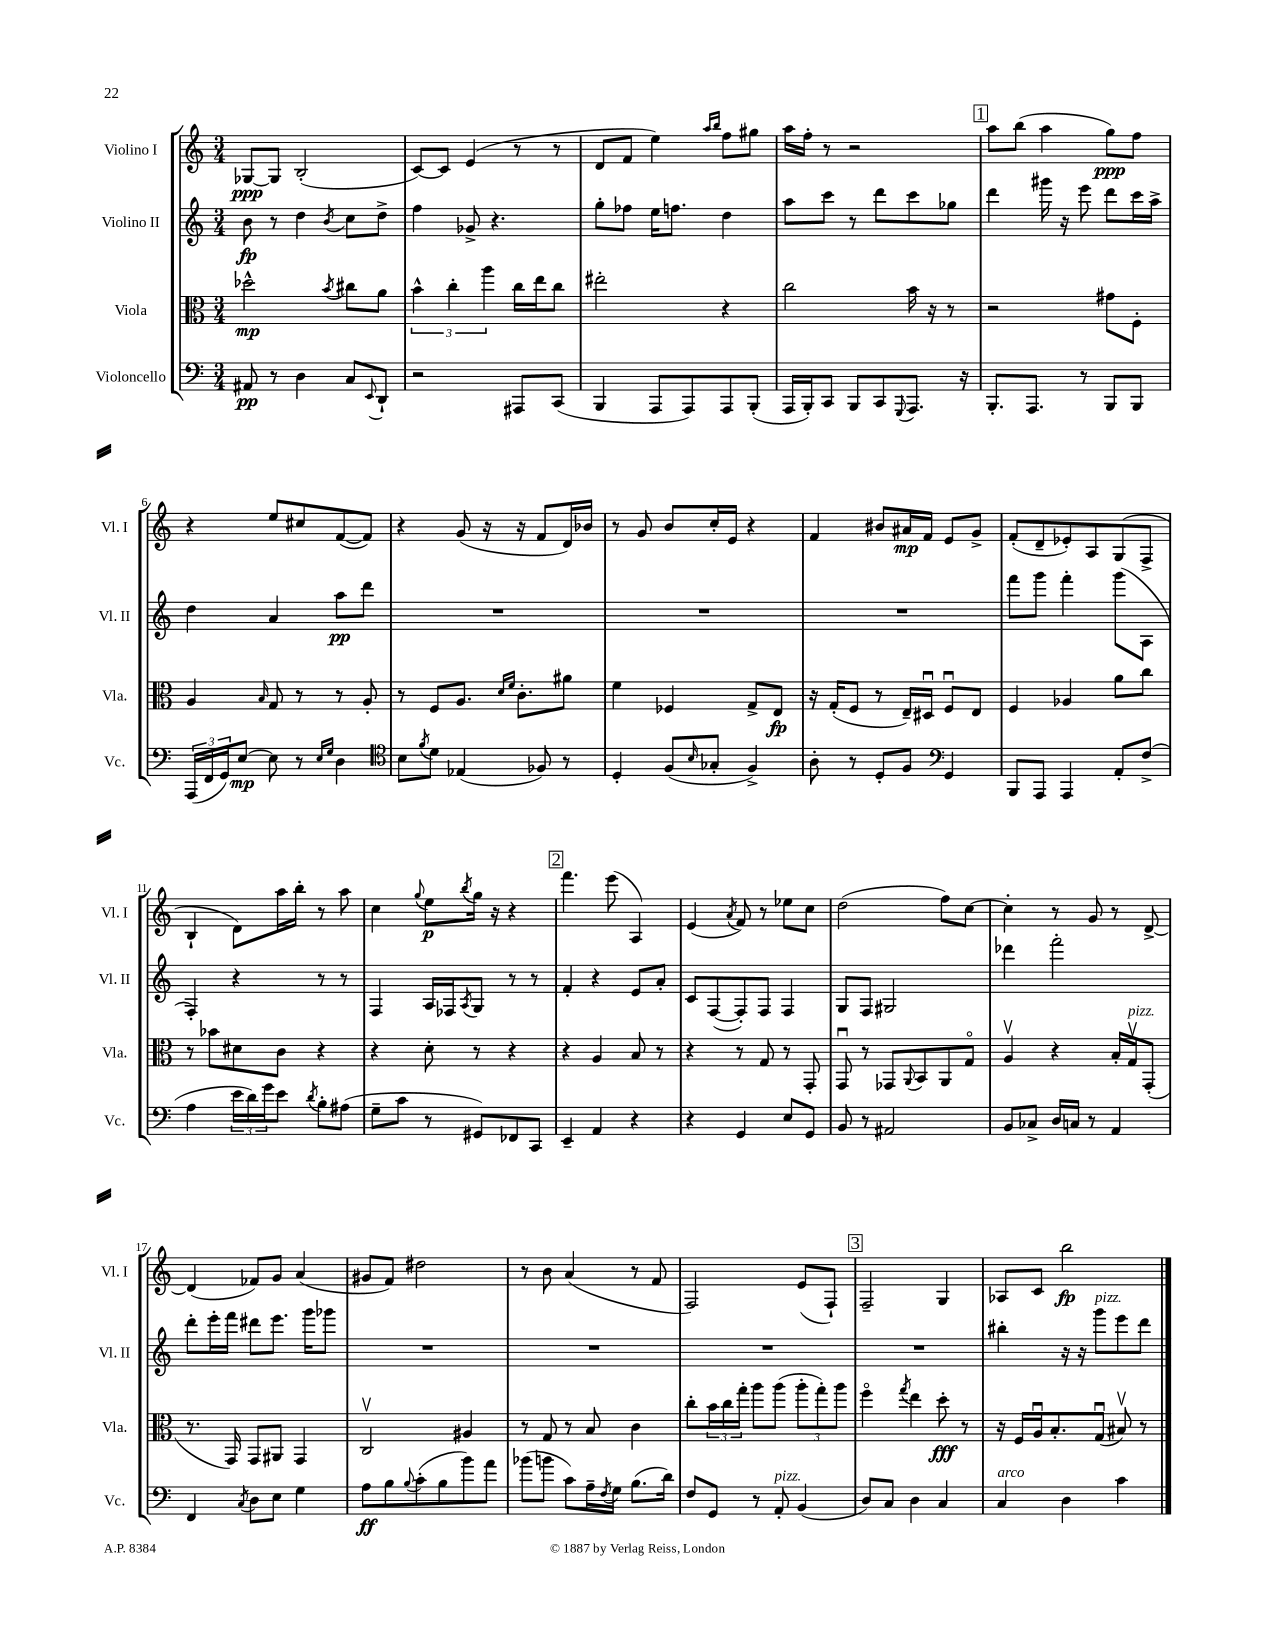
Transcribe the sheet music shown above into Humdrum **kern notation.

**kern	**dynam	**kern	**dynam	**kern	**dynam	**kern	**dynam
*part4	*part4	*part3	*part3	*part2	*part2	*part1	*part1
*staff4	*staff4	*staff3	*staff3	*staff2	*staff2	*staff1	*staff1
*I"Violoncello	*	*I"Viola	*	*I"Violino II	*	*I"Violino I	*
*I'Vc.	*	*I'Vla.	*	*I'Vl. II	*	*I'Vl. I	*
*clefF4	*	*clefC3	*	*clefG2	*	*clefG2	*
*k[]	*	*k[]	*	*k[]	*	*k[]	*
*M3/4	*	*M3/4	*	*M3/4	*	*M3/4	*
=1	=1	=1	=1	=1	=1	=1	=1
8AA#X/	pp	2dd-X^^\	mp	8b\	fp	[8G-X/L	ppp
8r	.	.	.	8r	.	8G-/J]	.
4D\	.	.	.	4dd\	.	(2B'/	.
.	.	8qb/	.	8qb/	.	.	.
8C/L	.	8cc#X\L	.	8cc\L	.	.	.
8qqEE/	.	.	.	.	.	.	.
8DD`/J	.	8a\J	.	8dd^\J	.	.	.
=2	=2	=2	=2	=2	=2	=2	=2
2r	.	6b^^\	.	4ff\	.	[8c/L)	.
.	.	.	.	.	.	8c/J]	.
.	.	6cc'\	.	.	.	.	.
.	.	.	.	8g-X^/	.	(4e/	.
.	.	6aa\	.	.	.	.	.
.	.	.	.	4.r	.	.	.
8AAA#X/L	.	16cc\LL	.	.	.	8r	.
.	.	16ee\J	.	.	.	.	.
(8CC/J	.	8cc\J	.	.	.	8r	.
=3	=3	=3	=3	=3	=3	=3	=3
4BBB/	.	2ee#X'\	.	8gg'\L	.	8d/L	.
.	.	.	.	8ff-X\J	.	8f/J	.
8AAA/L	.	.	.	16ee\KL	.	4ee\)	.
.	.	.	.	8.ffn\J	.	.	.
8AAA/)	.	.	.	.	.	.	.
.	.	.	.	.	.	16qqaa/LL	.
.	.	.	.	.	.	16qqbb/JJ	.
8AAA/	.	4r	.	4dd\	.	8ff\L	.
(8BBB'/J	.	.	.	.	.	8gg#X\J	.
=4	=4	=4	=4	=4	=4	=4	=4
16AAA/LL	.	2cc\	.	8aa\L	.	16aa\LL	.
16BBB'/J)	.	.	.	.	.	16ff'\JJ	.
8CC/J	.	.	.	8ccc\J	.	8r	.
8BBB/L	.	.	.	8r	.	2r	.
8CC/	.	.	.	8ddd\L	.	.	.
8qqGGG/	.	.	.	.	.	.	.
8.AAA/J	.	16b\	.	8ccc\	.	.	.
.	.	16r	.	.	.	.	.
.	.	8r	.	8gg-X\J	.	.	.
16r	.	.	.	.	.	.	.
!!LO:REH:place=s1:t=1
=5	=5	=5	=5	=5	=5	=5	=5
8.BBB'/L	.	2r	.	4ddd\	.	8aa\L	.
.	.	.	.	.	.	(8bb\J	.
8.AAA/J	.	.	.	.	.	.	.
.	.	.	.	16ggg#X\	.	4aa\	.
.	.	.	.	16r	.	.	.
8r	.	.	.	8eee\	.	.	.
8BBB/L	.	8g#X\L	.	8ddd\L	.	8gg\L)	ppp
8BBB/J	.	8F'\J	.	16ccc\L	.	8ff\J	.
.	.	.	.	16aa^\JJ	.	.	.
!!LO:LB:g=z
=6	=6	=6	=6	=6	=6	=6	=6
(24AAA/LL	.	4A/	.	4dd\	.	4r	.
24FF/	.	.	.	.	.	.	.
24GG/J)	.	.	.	.	.	.	.
[8E/J	mp	.	.	.	.	.	.
.	.	16qqB/	.	.	.	.	.
8E\]	.	8G/	.	4a/	.	8ee/L	.
8r	.	8r	.	.	.	8cc#X/	.
16qqE/LL	.	.	.	.	.	.	.
16qqG/JJ	.	.	.	.	.	.	.
4D\	.	8r	.	8aa\L	pp	([8f/	.
.	.	8A'/	.	8ddd\J	.	8f/J])	.
=7	=7	=7	=7	=7	=7	=7	=7
*clefC4	*	*	*	*	*	*	*
8B\L	.	8r	.	2.r	.	4r	.
8qf/	.	.	.	.	.	.	.
8d\J	.	8F/L	.	.	.	.	.
(4E-X/	.	8.A/J	.	.	.	(8g/	.
.	.	.	.	.	.	16r	.
.	.	16qqd/LL	.	.	.	.	.
.	.	16qqf/JJ	.	.	.	.	.
.	.	8.c'\L	.	.	.	16r	.
8F-X/)	.	.	.	.	.	8f/L	.
8r	.	8a#X\J	.	.	.	16d/L)	.
.	.	.	.	.	.	16b-X/JJ	.
=8	=8	=8	=8	=8	=8	=8	=8
4D'/	.	4f\	.	2.r	.	8r	.
.	.	.	.	.	.	8g/	.
(8F/L	.	4F-X/	.	.	.	8b/L	.
16qqB/	.	.	.	.	.	.	.
8G-X'/J	.	.	.	.	.	16cc'/L	.
.	.	.	.	.	.	16e/JJ	.
4F^/)	.	8G^/L	.	.	.	4r	.
.	.	8E/J	fp	.	.	.	.
=9	=9	=9	=9	=9	=9	=9	=9
8A'\	.	16r	.	2.r	.	4f/	.
.	.	(16G'/KL	.	.	.	.	.
8r	.	8F/J	.	.	.	.	.
8D'/L	.	8r	.	.	.	8b#X/L	.
8F/J	.	16E~/LL)	.	.	.	16a#X/L	mp
.	.	16D#Xu/JJ	.	.	.	16f/JJ	.
*clefF4	*	*	*	*	*	*	*
4GG/	.	8Fu/L	.	.	.	8e/L	.
.	.	8E/J	.	.	.	8g^/J	.
=10	=10	=10	=10	=10	=10	=10	=10
8BBB/L	.	4F/	.	8fff\L	.	(8f'/L	.
8AAA/J	.	.	.	8ggg\J	.	8d~/	.
4AAA/	.	4A-X/	.	4fff'\	.	8e-X'/)	.
.	.	.	.	.	.	8A/	.
8AA'/L	.	8a\L	.	(8ggg\L	.	(8G/	.
(8F^/J	.	8cc\J	.	8A\J	.	8F^/J	.
!!LO:LB:g=z
=11	=11	=11	=11	=11	=11	=11	=11
4A\	.	8r	.	4F'/)	.	4B`/	.
.	.	8b-X\L	.	.	.	.	.
24e\LL	.	8d#X\	.	4r	.	8d\L)	.
24d\)	.	.	.	.	.	.	.
24g\J	.	.	.	.	.	.	.
8e\J	.	8c\J	.	.	.	16aa\L	.
.	.	.	.	.	.	16bb'\JJ	.
8qd/	.	.	.	.	.	.	.
8B'\L	.	4r	.	8r	.	8r	.
(8A#X\J	.	.	.	8r	.	8aa\	.
=12	=12	=12	=12	=12	=12	=12	=12
8G~\L	.	4r	.	4F/	.	4cc\	.
8c\J	.	.	.	.	.	.	.
.	.	.	.	.	.	8qqgg/	.
8r	.	8d'\	.	16A/LL	.	8ee\L	p
.	.	.	.	16F-X/J	.	.	.
.	.	.	.	8qA/	.	8qbb/	.
8GG#X/L)	.	8r	.	8G/J	.	16gg\Jk	.
.	.	.	.	.	.	16r	.
8FF-X/	.	4r	.	8r	.	4r	.
8CC/J	.	.	.	8r	.	.	.
!!LO:REH:place=s1:t=2
=13	=13	=13	=13	=13	=13	=13	=13
4EE~/	.	4r	.	4f'/	.	4.fff\	.
4AA/	.	4A/	.	4r	.	.	.
.	.	.	.	.	.	(8eee\	.
4r	.	8B/	.	8e/L	.	4A/)	.
.	.	8r	.	8a'/J	.	.	.
=14	=14	=14	=14	=14	=14	=14	=14
4r	.	4r	.	8c/L	.	(4e/	.
.	.	.	.	([8F/	.	.	.
.	.	.	.	.	.	8qa/	.
4GG/	.	8r	.	8F'/])	.	8f/)	.
.	.	8G/	.	8F/J	.	8r	.
8E/L	.	8r	.	4F/	.	8ee-X\L	.
8GG/J	.	8GG'/	.	.	.	8cc\J	.
=15	=15	=15	=15	=15	=15	=15	=15
8BB/	.	8GGu/	.	8G/L	.	(2dd\	.
8r	.	8r	.	8F/J	.	.	.
2AA#X/	.	8GG-X/L	.	2G#X/	.	.	.
.	.	8qqAA/	.	.	.	.	.
.	.	8BB/	.	.	.	.	.
.	.	8AA/	.	.	.	8ff\L)	.
.	.	8G/J	.	.	.	[8cc\J	.
=16	=16	=16	=16	=16	=16	=16	=16
8BB/L	.	4Av/	.	4ddd-X\	.	4cc'\]	.
8C-X^/J	.	.	.	.	.	.	.
16D/LL	.	4r	.	2fff'\	.	8r	.
16Cn/JJ	.	.	.	.	.	.	.
8r	.	.	.	.	.	8g/	.
4AA/	.	16B'/LL	.	.	.	8r	.
!	!	!LO:TX:a:i:t=pizz.	!	!	!	!	!
.	.	16Gv/J	.	.	.	.	.
.	.	(8GG'/J	.	.	.	[8d^/	.
!!LO:LB:g=z
=17	=17	=17	=17	=17	=17	=17	=17
4FF/	.	8.r	.	8ddd'\L	.	(4d/]	.
.	.	.	.	16eee'\L	.	.	.
.	.	16GG/)	.	16fff\JJ	.	.	.
8qC/	.	.	.	.	.	.	.
8D\L	.	8GG/L	.	8ddd#X\L	.	8f-X/L)	.
8E\J	.	8AA#X/J	.	8.eee\J	.	8g/J	.
4G\	.	4GG/	.	.	.	(4a/	.
.	.	.	.	16ggg\KL	.	.	.
.	.	.	.	8ggg-X\J	.	.	.
=18	=18	=18	=18	=18	=18	=18	=18
8A\L	ff	2Cv/	.	2.r	.	8g#X/L	.
8B\	.	.	.	.	.	8f/J)	.
8qqB/	.	.	.	.	.	.	.
(8c'\	.	.	.	.	.	2dd#X\	.
8B\	.	.	.	.	.	.	.
8b\)	.	4A#X/	.	.	.	.	.
8a\J	.	.	.	.	.	.	.
=19	=19	=19	=19	=19	=19	=19	=19
(8b-X\L	.	8r	.	2.r	.	8r	.
8bn\J	.	8G/	.	.	.	8b\	.
8c\L)	.	8r	.	.	.	(4a/	.
16A~\L	.	8B/	.	.	.	.	.
8qF/	.	.	.	.	.	.	.
16G\JJ	.	.	.	.	.	.	.
(8.B\L	.	4c\	.	.	.	8r	.
.	.	.	.	.	.	8f/	.
16d\Jk)	.	.	.	.	.	.	.
=20	=20	=20	=20	=20	=20	=20	=20
8F/L	.	8cc'\L	.	2.r	.	2F/)	.
8GG/J	.	24b\L	.	.	.	.	.
.	.	24cc\	.	.	.	.	.
.	.	24gg'\JJ	.	.	.	.	.
8r	.	8aa\L	.	.	.	.	.
!LO:TX:a:i:t=pizz.	!	!	!	!	!	!	!
8AA'/	.	(8aa\J	.	.	.	.	.
(4BB/	.	12aa'\L	.	.	.	(8e/L	.
.	.	12gg'\)	.	.	.	.	.
.	.	.	.	.	.	8F`/J)	.
.	.	12aa\J	.	.	.	.	.
!!LO:REH:place=s1:t=3
=21	=21	=21	=21	=21	=21	=21	=21
8D/L)	.	4ff\	.	2.r	.	2F~/	.
8C/J	.	.	.	.	.	.	.
.	.	8qgg/	.	.	.	.	.
4D\	.	4ee\	.	.	.	.	.
4C/	.	8dd'\	fff	.	.	4G/	.
.	.	8r	.	.	.	.	.
=22	=22	=22	=22	=22	=22	=22	=22
!LO:TX:a:i:t=arco	!	!	!	!	!	!	!
4C/	.	16r	.	4bb#X'\	.	8A-X/L	.
.	.	16F/LL	.	.	.	.	.
.	.	16Au/J	.	.	.	8c/J	.
.	.	8.B'/	.	.	.	.	.
4D\	.	.	.	16r	.	2bb\	fp
.	.	.	.	16r	.	.	.
!	!	!	!	!LO:TX:a:i:t=pizz.	!	!	!
.	.	(8Gu/J	.	8ggg\L	.	.	.
4c\	.	8B#Xv/)	.	8eee\	.	.	.
.	.	8r	.	8ddd\J	.	.	.
==	==	==	==	==	==	==	==
*-	*-	*-	*-	*-	*-	*-	*-
